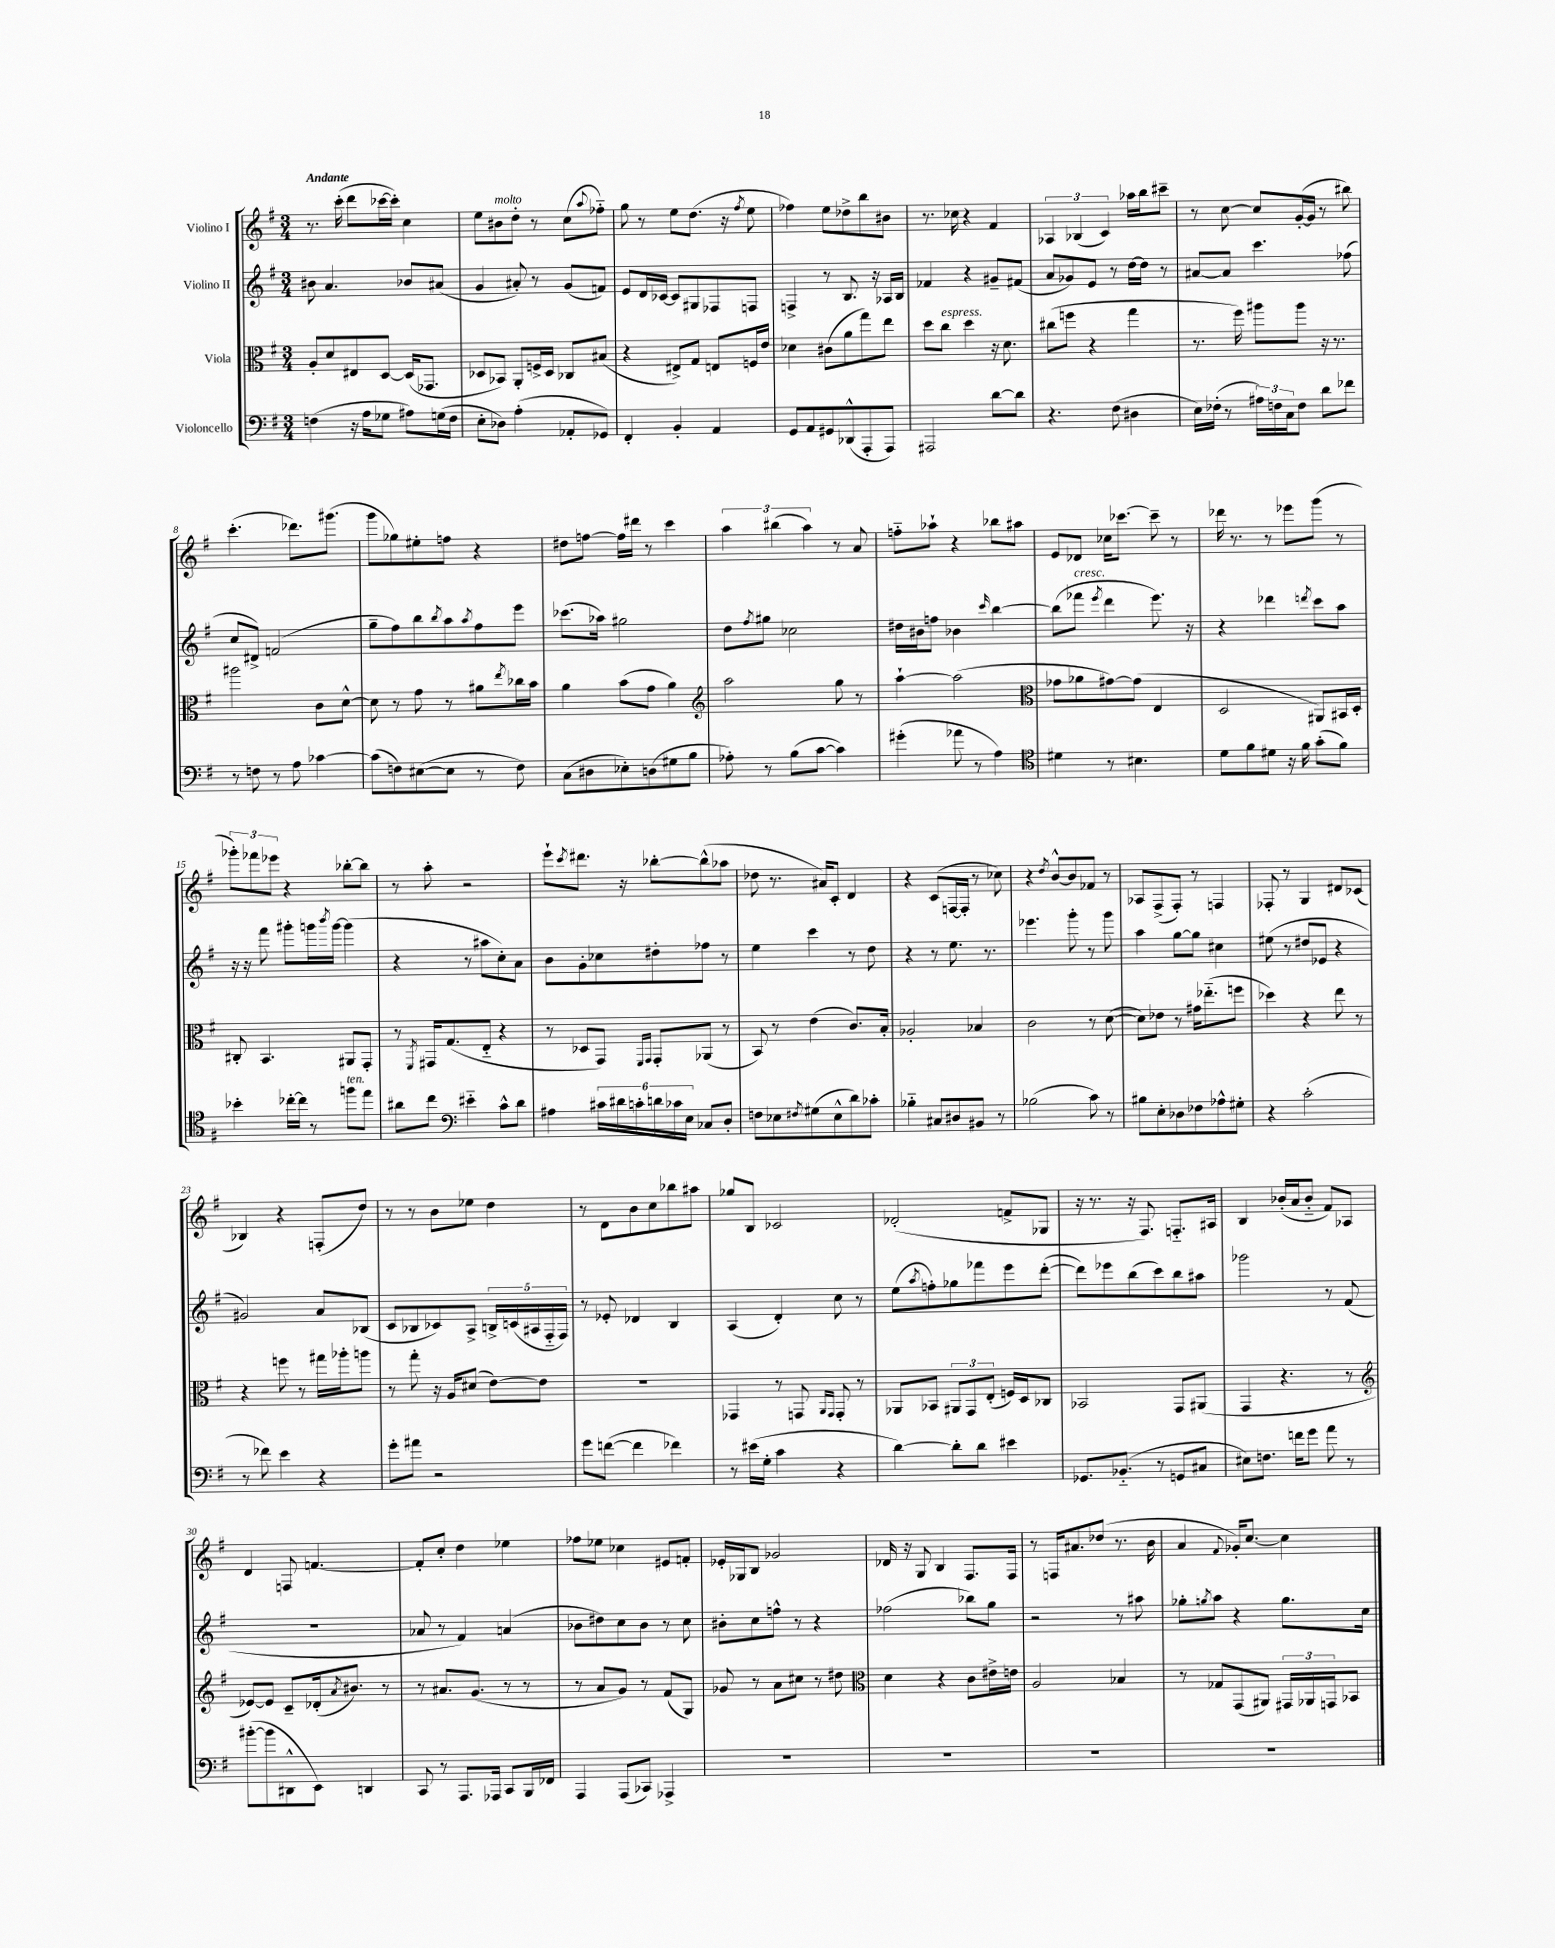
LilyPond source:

<<
\new StaffGroup <<
\new Staff = "s0" \with { instrumentName = "Violino I" } {
    \clef treble \key g \major \numericTimeSignature \time 3/4 \tempo "Andante"
    r8. c'''16-.( d'''8 ces'''16~ ces'''16-.) c''4 |
    e''8 bis'8^\markup { \italic "molto" } d''8-. r8 c''8( \appoggiatura { a''8 } fes''8-_) |
    g''8 r8 e''8 d''8.( r16 \acciaccatura { fis''8 } e''8 |
    fes''4) e''8 des''8-> b''8 bis'8 |
    r8. ces''16 r4 fis'4 |
    \tuplet 3/2 { aes4 bes4( c'4) } aes''16 b''16 cis'''8-- |
    r8 c''8~ c''8 g'16~-.( g'16 r8 bis''8) |
    c'''4.-.( des'''8.) gis'''8.( |
    g'''8 ges''8) eis''8-. f''8 r4 |
    dis''8 f''8~ f''16 dis'''16 r8 c'''4 |
    \tuplet 3/2 { a''4 bis''4( a''4) } r8 a'8 |
    f''8-_ aes''8-! r4 bes''8 ais''8 |
    e'8 des'8 ces''16 ces'''8.~ ces'''8-- r8 |
    des'''16 r8. r8 ees'''8 g'''8( r8 |
    \tuplet 3/2 { ges'''8-.) fes'''8 ees'''8 } r4 bes''8~-. bes''8 |
    r8 a''8-. r2 |
    e'''8-! \acciaccatura { c'''8 } dis'''8. r16 bes''8~-. bes''8-^( aes''8 |
    des''8 r8. ais'16) c'8-. d'4 |
    r4 c'8( f16~ f16-. r8 ces''8) |
    r4 \acciaccatura { d''8 } b'8~-^ b'8 fes'8 r8 |
    aes8 fis8->( fis8-.) r8 f4 |
    fes8-. r8 g4 dis'8 ces'8( |
    bes4) r4 f8-.( d''8) |
    r8 r8 b'8 ees''8 d''4 |
    r8 d'8 b'8 c''8 bes''8 ais''8 |
    ges''8 b8 ces'2 |
    des'2-.( f'8-> ges8 |
    r16 r8. r16 fis8.) f8.-_ ais16 |
    b4 bes'16-.( a'16 bes'8-_ fis'8) aes8 |
    d'4 f8 f'4.~ |
    f'8-. c''8-. d''4 ees''4 |
    fes''8 ees''8 ces''4 eis'8 f'8-. |
    ees'16-. ges16 b8 ges'2 |
    des'16 r16 g8 b4 fis8. fis16 |
    r8 f16 ais'8. des''8( r8. b'16 |
    a'4 \appoggiatura { fis'8 } ges'16-.) c''8.~ c''4 \bar "|." |
}
\new Staff = "s1" \with { instrumentName = "Violino II" } {
    \clef treble \key g \major \numericTimeSignature \time 3/4
    bis'8 a'4. bes'8 ais'8( |
    g'4 ais'8-.) r8 g'8( f'8) |
    e'8 d'16 ces'16~ ces'8 gis8 fes8 f8 |
    f4-> r8 b8. r16 aes16 b16 |
    fes'4 r4 gis'8-- fis'8( |
    a'8 ges'8) e'8 r8 d''16~ d''16 r8 |
    ais'8~ ais'8 c'''4. fes''8( |
    c''8 dis'8->) f'2( |
    g''8-- fis''8) b''8 \acciaccatura { b''8 } a''8 \acciaccatura { a''8 } fis''8 e'''8 |
    ces'''8.( aes''16) gis''2 |
    d''8 \acciaccatura { fis''8 } gis''8 ces''2 |
    dis''16 bis'16 f''8 bes'4 \grace { c'''16 } b''4~ |
    b''8( fes'''8^\markup { \italic "cresc." } \acciaccatura { e'''8 } d'''4 e'''8.) r16 |
    r4 des'''4 \acciaccatura { d'''8 } c'''8 a''8 |
    r16 r16 fis'''8 gis'''8-. g'''16 \acciaccatura { b'''8 } g'''16~ g'''4( |
    r4 r8 ais''8 c''8-.) a'8 |
    b'8 g'8-. ces''8 dis''8-. fes''8 r8 |
    e''4 c'''4 r8 d''8 |
    r4 r8 e''8. r8. |
    ees'''4. g'''8-. r8 g'''8 |
    a''4 g''8~ g''8 cis''4 |
    eis''8( r8 dis''8 ees'8 r4 |
    gis'2) a'8 bes8( |
    c'8 bes8 ces'8) a8-> \tuplet 5/4 { b16-> c'16( ais16 fis16-_ fis16) } |
    r8 ees'8-. des'4 b4 |
    a4( d'4-.) c''8 r8 |
    e''8( \acciaccatura { a''8 } f''8-.) ges''8 fes'''8 e'''8 d'''8~-.( |
    d'''8) ees'''8 b''8( c'''8) b''8 ais''8 |
    ges'''2 r8 fis'8( |
    R2. |
    aes'8 r8 fis'4) a'4( |
    bes'8 dis''8) c''8 bes'8 r8 c''8 |
    bis'8-. c''8 f''8-^ r8 r4 |
    fes''2( bes''8) g''8 |
    r2 r8 ais''8 |
    ges''8-. \acciaccatura { g''8 } a''8 r4 g''8. c''16 \bar "|." |
}
\new Staff = "s2" \with { instrumentName = "Viola" } {
    \clef alto \key g \major \numericTimeSignature \time 3/4
    a8-. d'8 eis8 d8~ d16( ges,8. |
    des8 bes,8) a,8-. f16-> des16 ces8 bis8( |
    r4 eis8->) g8 e8 f16 e'16 |
    des'4 cis'8( a'8 g''8) e''8 |
    d''8 c''8^\markup { \italic "espress." } d''4 r16 d'8. |
    cis''8( f''8 r4 g''4 |
    r8. fis''16) ais''8 ais''8 r16 r8. |
    ais''2 c'8 d'8~-^ |
    d'8 r8 g'8 r8 ais'8 \acciaccatura { e''8 } ces''16 b'16 |
    a'4 b'8( g'8 a'4) |
    \clef treble a''2 g''8 r8 |
    a''4~-! a''2( |
    \clef alto ges'8 aes'8 gis'8~) gis'8( e4 |
    d2 ais,8) bis,16 d16-. |
    cis8-. b,4. ais,8 g,8-. |
    r8 \acciaccatura { fis,8 } gis,16 g8.( e8-_ r4 |
    r8 des8 g,8) \grace { fis,16 g,16 } g,8-. aes,8( r8 |
    b,8) r8 e'4( c'8.) b16-. |
    aes2-. bes4 |
    c'2 r8 d'8~( |
    d'8) ees'8 r8 gis'16 ees''8.-_( f''8 |
    des''4) r4 e''8 r8 |
    r4 f''8 r8 gis''16 aes''16-. a''8 |
    r8 g''8-. r16 a16 dis'8( e'8~) e'8 |
    R2. |
    ges,4 r8 g,8 \grace { a,16 g,16 } g,8-. r8 |
    aes,8 bes,8 \tuplet 3/2 { ais,8 g,8 e8-.( } f16) d16 ces8 |
    bes,2 g,8 ais,8( |
    g,4 r4. r8 |
    \clef treble ees'8~) ees'8 c'8-- des'16-.( \acciaccatura { a'8 } bis'8.) r8 |
    r8 ais'8. g'8.( r8 r8 |
    r8 a'8 g'8) r8 fis'8( g8) |
    ges'8 r8 a'8 cis''8 r8 dis''8 |
    \clef alto d'4 r4 c'8 eis'16-> e'16 |
    a2 bes4 |
    r8 ges8 g,8( ais,8) \tuplet 3/2 { gis,16 aes,16 g,16 } bes,8 \bar "|." |
}
\new Staff = "s3" \with { instrumentName = "Violoncello" } {
    \clef bass \key g \major \numericTimeSignature \time 3/4
    f4( r16 a16 ges8 ais8) g16( f16 |
    e8-. des8) a4-.( aes,8-. ges,8) |
    fis,4-. b,4-. a,4 |
    g,8 a,8 gis,8 des,8-^( a,,8-. a,,8) |
    ais,,2 d'8~ d'8 |
    r4. fis8( dis4 |
    e16) fes16-.( r8 \tuplet 3/2 { ais16) f16 c16 } f8 d'8 fes'8 |
    r8 f8 r8 a8 ces'4~ |
    ces'8( f8) eis8~( eis8 r8 f8) |
    c8( dis8 ees8-.) d8( gis8 b8 |
    aes8-.) r8 b8( c'8~ c'4) |
    gis'4-.( aes'8 r8 a4) |
    \clef tenor dis'4 r8 bis4. |
    d'8 fis'8 dis'8 r16 fis'16 g'8-.( fis'8) |
    bes'4-. ces''16~-. ces''16 r8 f''8^\markup { \italic "ten." } e''8 |
    ais'8 c''8 \clef bass eis'4-_ c'8-^ d'8 |
    ais4 \tuplet 6/4 { cis'16 dis'16 c'16-. d'16 ces'16 e16 } ces8 d8-. |
    f8 ees8 \acciaccatura { fis8 } gis8( ees8-^ d'8) ces'8-. |
    bes4-_ cis8 dis8 bis,8 r8 |
    bes2( c'8) r8 |
    bis8 e8-. des8 fes8 aes8-^ gis8-. |
    r4 c'2-.( |
    r8 fes'8) e'4 r4 |
    g'8-. ais'8 r2 |
    g'8 f'8~( f'4 fes'4) |
    r8 eis'16( g16-. c'4 r4 |
    d'4~) d'8-. d'8 eis'4 |
    ges,8. bes,8.-_( r8 g,8 cis8 |
    eis8) f8. f'16 g'8 a'8 r8 |
    bis'8~-.( bis'8 dis,8-^ e,8) d,4 |
    c,8 r8 a,,8. aes,,16 c,8 b,,16 fes,16 |
    a,,4 a,,8( ces,8) aes,,4-> |
    R2. |
    R2. |
    R2. |
    R2. \bar "|." |
}
>>
>>
